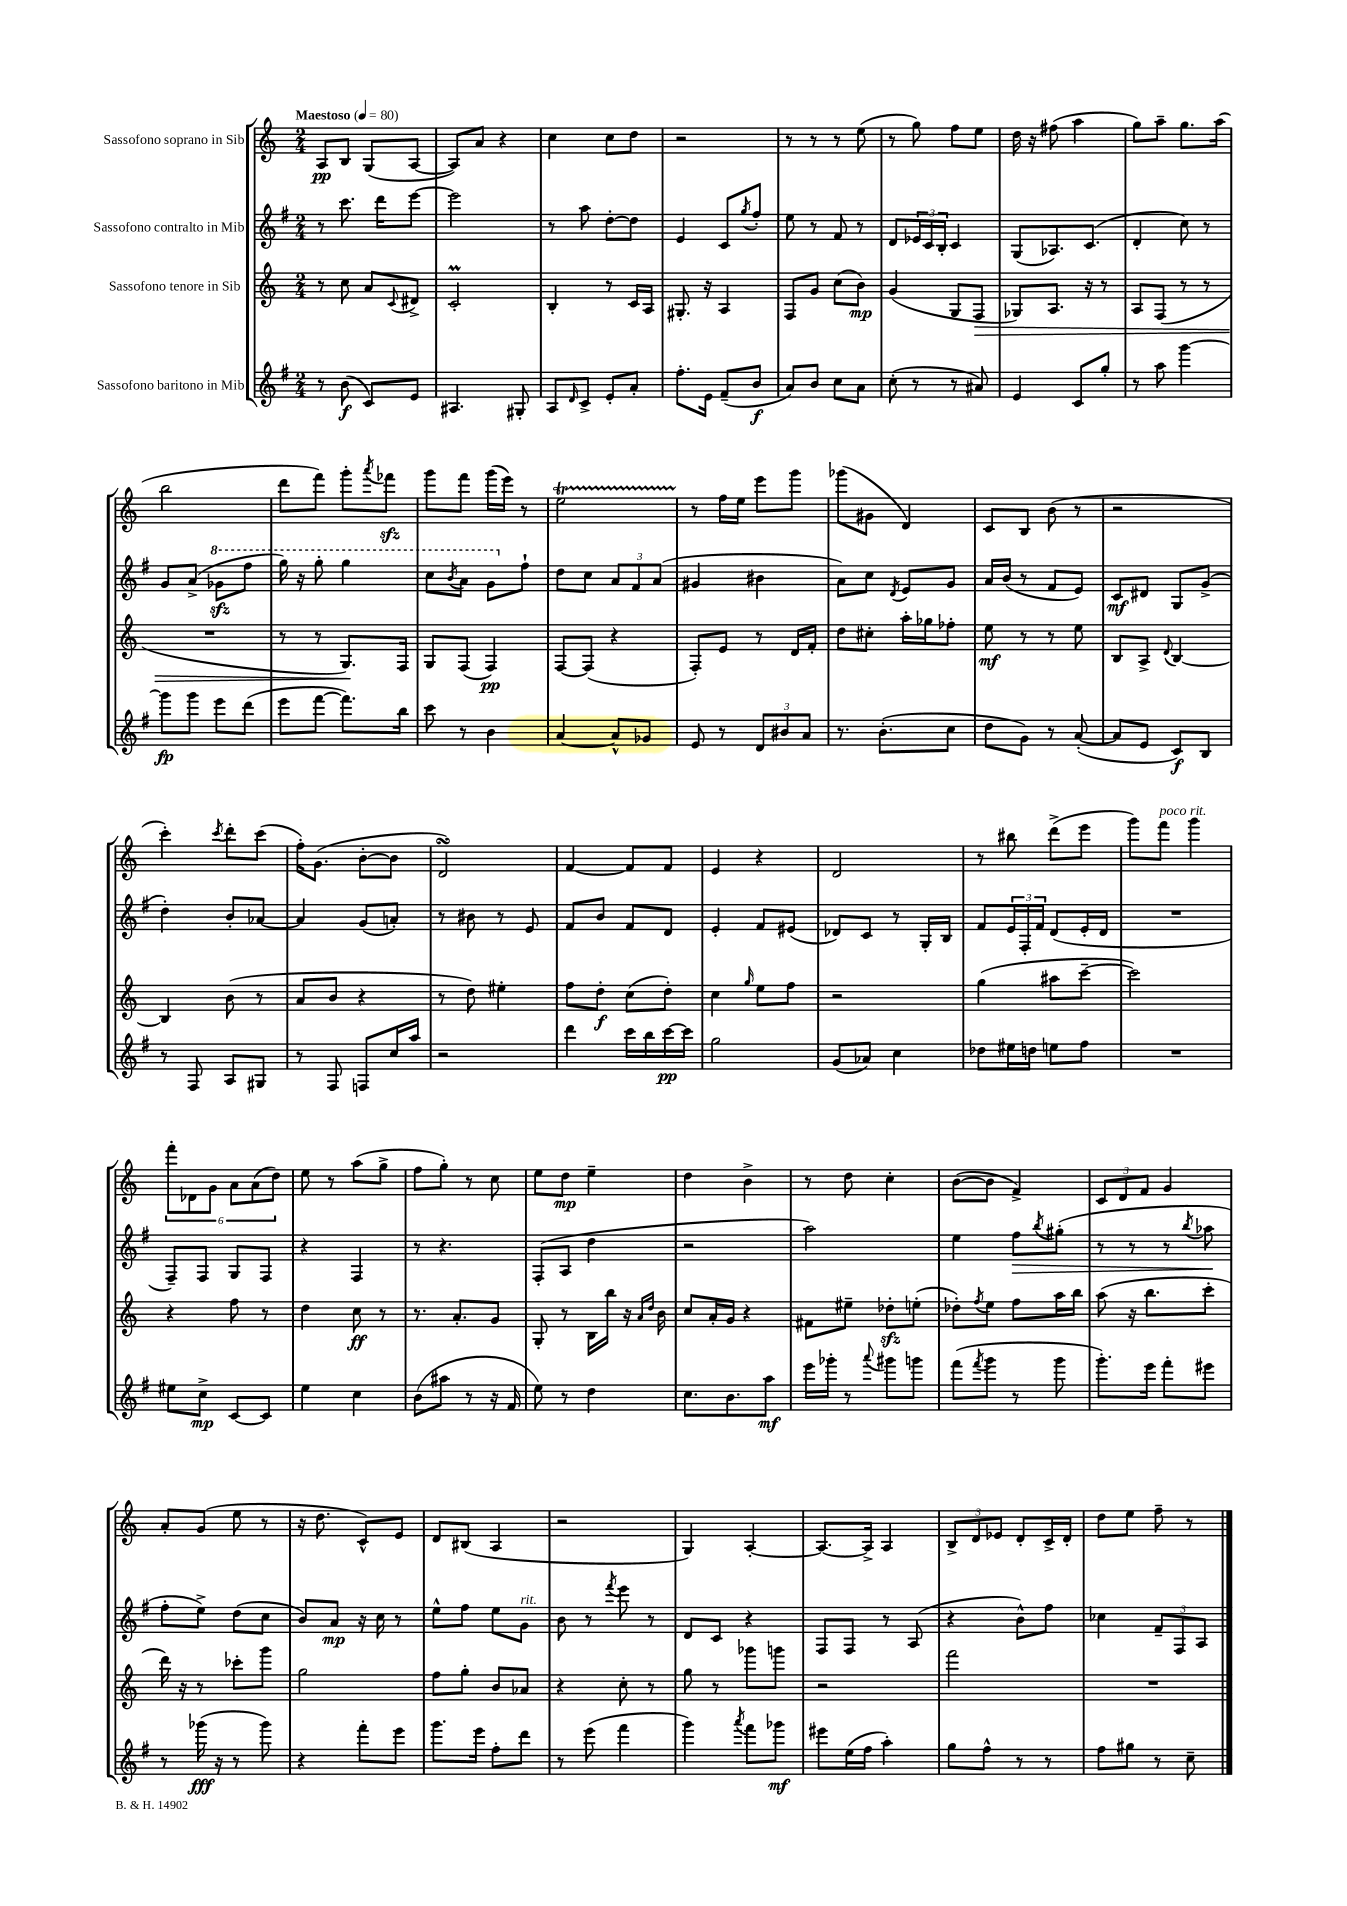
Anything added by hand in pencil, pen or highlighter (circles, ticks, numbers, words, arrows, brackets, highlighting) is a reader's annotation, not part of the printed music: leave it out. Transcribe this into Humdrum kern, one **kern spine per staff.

**kern	**dynam	**kern	**dynam	**kern	**dynam	**kern	**dynam
*part4	*part4	*part3	*part3	*part2	*part2	*part1	*part1
*staff4	*staff4	*staff3	*staff3	*staff2	*staff2	*staff1	*staff1
*I"Sassofono baritono in Mib	*	*I"Sassofono tenore in Sib	*	*I"Sassofono contralto in Mib	*	*I"Sassofono soprano in Sib	*
*clefG2	*	*clefG2	*	*clefG2	*	*clefG2	*
*k[f#]	*	*k[]	*	*k[f#]	*	*k[]	*
*M2/4	*	*M2/4	*	*M2/4	*	*M2/4	*
*MM80	*	*MM80	*	*MM80	*	*MM80	*
=1	=1	=1	=1	=1	=1	=1	=1
!	!	!	!	!	!	!LO:TX:a:B:t=Maestoso	!
8r	.	8r	.	8r	.	8A/L	pp
(8b\	f	8cc\	.	8.ccc\	.	8B/J	.
8c/L)	.	8a/L	.	.	.	(8G/L	.
.	.	.	.	16ddd\KL	.	.	.
.	.	8qqc/	.	.	.	.	.
8e/J	.	8d#X^/J	.	[8eee\J	.	[8A/J	.
=2	=2	=2	=2	=2	=2	=2	=2
4.A#X/	.	2cM'/	.	2eee\]	.	8A/L])	.
.	.	.	.	.	.	8a/J	.
.	.	.	.	.	.	4r	.
8G#X'/	.	.	.	.	.	.	.
=3	=3	=3	=3	=3	=3	=3	=3
8A/L	.	4B'/	.	8r	.	4cc\	.
16qqd/	.	.	.	.	.	.	.
8c^/J	.	.	.	8aa\	.	.	.
8e'/L	.	8r	.	[8dd'\L	.	8cc\L	.
8a'/J	.	16c/LL	.	8dd\J]	.	8dd\J	.
.	.	16A/JJ	.	.	.	.	.
=4	=4	=4	=4	=4	=4	=4	=4
8.ff#'\L	.	8.G#X'/	.	4e/	.	2r	.
16e\Jk	.	16r	.	.	.	.	.
(8f#~/L	.	4A/	.	8c/L	.	.	.
.	.	.	.	8qgg/	.	.	.
8b/J	f	.	.	8ff#'/J	.	.	.
=5	=5	=5	=5	=5	=5	=5	=5
8a/L)	.	8F/L	.	8ee\	.	8r	.
8b/J	.	8g/J	.	8r	.	8r	.
8cc\L	.	(8cc\L	.	8f#/	.	8r	.
8a\J	.	8b\J)	mp	8r	.	(8ee\	.
=6	=6	=6	=6	=6	=6	=6	=6
(8cc'\	.	(4g/	.	8d/L	.	8r	.
8r	.	.	.	24e-X/L	.	8gg\)	.
.	.	.	.	24c/	.	.	.
.	.	.	.	24B'/JJ	.	.	.
8r	.	8G/L	.	4c/	.	8ff\L	.
!	!	!	!LO:HP:b	!	!	!	!
8a#X/)	.	8F/J	>	.	.	8ee\J	.
=7	=7	=7	=7	=7	=7	=7	=7
4e/	.	8G-X/L)	.	(8G/L	.	16dd\	.
.	.	.	.	.	.	16r	.
.	.	8.A/J	.	8.A-X/)	.	(8ff#X\	.
8c/L	.	.	.	.	.	4aa\	.
.	.	16r	.	(8.c/J	.	.	.
8gg'/J	.	8r	.	.	.	.	.
=8	=8	=8	=8	=8	=8	=8	=8
8r	.	8A/L	.	4d'/	.	8gg\L)	.
8aa\	.	(8F/J	.	.	.	8aa~\J	.
[4ggg\	.	8r	.	8cc\)	.	8.gg\L	.
.	.	8r	.	8r	.	.	.
.	.	.	.	.	.	(16aa\Jk	.
!!LO:LB:g=z
=9	=9	=9	=9	=9	=9	=9	=9
8ggg\L]	fp	2r	.	8g/L	.	2bb\	.
8ggg\J	.	.	.	(8a^/J	.	.	.
*	*	*	*	*8va	*	*	*
8eee\L	.	.	.	8gg-Xzz\L	.	.	.
(8ddd\J	.	.	.	8fff#\J	.	.	.
=10	=10	=10	=10	=10	=10	=10	=10
8eee\L	.	8r	.	16ggg\)	.	8ddd\L	.
.	.	.	.	16r	.	.	.
[8fff#\J	.	8r	.	8ggg'\	.	8fff\J)	.
8.fff#\L])	.	8.G/L)	.	4ggg\	.	8ggg'\L	.
.	.	.	.	.	.	8qaaa/	.
.	.	.	.	.	.	8fff-Xzz\J	.
16bb\Jk	.	16F/Jk	]	.	.	.	.
=11	=11	=11	=11	=11	=11	=11	=11
8ccc\	.	8G/L	.	8ccc\L	.	8ggg\L	.
.	.	.	.	8qbb/	.	.	.
8r	.	(8F/J	.	8aa\J	.	8fff\J	.
4b\	.	4F/)	pp	8gg\L	.	(16ggg\LL	.
.	.	.	.	.	.	16eee\JJ)	.
*	*	*	*	*X8va	*	*	*
.	.	.	.	8ff#`\J	.	8r	.
=12	=12	=12	=12	=12	=12	=12	=12
[4a/	.	[8F/L	.	8dd\L	.	2eet\	.
.	.	(8F/J]	.	8cc\J	.	.	.
8a^^/L]	.	4r	.	12a/L	.	.	.
.	.	.	.	12f#/	.	.	.
8g-X/J	.	.	.	.	.	.	.
.	.	.	.	(12a/J	.	.	.
=13	=13	=13	=13	=13	=13	=13	=13
8e/	.	8F'/L)	.	4g#X/	.	8r	.
8r	.	8e/J	.	.	.	16ff\LL	.
.	.	.	.	.	.	16ee\JJ	.
12d/L	.	8r	.	4b#X\	.	8eee\L	.
12b#X/	.	.	.	.	.	.	.
.	.	16d/LL	.	.	.	8ggg\J	.
12a/J	.	.	.	.	.	.	.
.	.	16f'/JJ	.	.	.	.	.
=14	=14	=14	=14	=14	=14	=14	=14
8.r	.	8dd\L	.	8a\L)	.	(8ggg-X\L	.
.	.	8cc#X'\J	.	8cc\J	.	8g#X\J	.
(8.b'\L	.	.	.	.	.	.	.
.	.	.	.	8qd/	.	.	.
.	.	16aa'\LL	.	8e/L	.	4d/)	.
.	.	16gg-X\J	.	.	.	.	.
8cc\J	.	8ff-X'\J	.	8g/J	.	.	.
=15	=15	=15	=15	=15	=15	=15	=15
8dd\L	.	8ee\	mf	16a/LL	.	8c/L	.
.	.	.	.	(16b/JJ	.	.	.
8g\J)	.	8r	.	8r	.	8B/J	.
8r	.	8r	.	8f#/L	.	(8b\	.
([8a'/	.	8ee\	.	8e/J)	.	8r	.
=16	=16	=16	=16	=16	=16	=16	=16
8a/L]	.	8B/L	.	8c/L	mf	2r	.
8e/J	.	8A^/J	.	8d#X/J	.	.	.
.	.	8qqd/	.	.	.	.	.
8c/L)	f	[4B/	.	8G/L	.	.	.
8B/J	.	.	.	(8g^/J	.	.	.
!!LO:LB:g=z
=17	=17	=17	=17	=17	=17	=17	=17
8r	.	4B/]	.	4dd'\)	.	4ccc'\)	.
8F#/	.	.	.	.	.	.	.
.	.	.	.	.	.	8qccc/	.
8A/L	.	(8b\	.	8b'/L	.	8ddd'\L	.
8G#X/J	.	8r	.	[8a-X/J	.	(8ccc\J	.
=18	=18	=18	=18	=18	=18	=18	=18
8r	.	8a/L	.	4a-/]	.	16ff'\KL)	.
.	.	.	.	.	.	(8.g\J	.
8F#/	.	8b/J	.	.	.	.	.
8Fn/L	.	4r	.	(8g/L	.	[8b'\L	.
16cc/L	.	.	.	8an'/J)	.	8b\J]	.
16aa/JJ	.	.	.	.	.	.	.
=19	=19	=19	=19	=19	=19	=19	=19
2r	.	8r	.	8r	.	2dsSSS/)	.
.	.	8dd\)	.	8b#X\	.	.	.
.	.	4ee#X'\	.	8r	.	.	.
.	.	.	.	8e/	.	.	.
=20	=20	=20	=20	=20	=20	=20	=20
4ddd\	.	8ff\L	.	8f#/L	.	[4f/	.
.	.	8dd'\J	f	8b/J	.	.	.
16ccc\LL	.	(8cc\L	.	8f#/L	.	8f/L]	.
16bb\	.	.	.	.	.	.	.
[16ccc\	pp	8dd'\J)	.	8d/J	.	8f/J	.
16ccc\JJ]	.	.	.	.	.	.	.
=21	=21	=21	=21	=21	=21	=21	=21
2gg\	.	4cc\	.	4e'/	.	4e/	.
.	.	16qqgg/	.	.	.	.	.
.	.	8ee\L	.	8f#/L	.	4r	.
.	.	8ff\J	.	(8e#X/J	.	.	.
=22	=22	=22	=22	=22	=22	=22	=22
(8g/L	.	2r	.	8d-X/L)	.	2d/	.
8a-X/J)	.	.	.	8c/J	.	.	.
4cc\	.	.	.	8r	.	.	.
.	.	.	.	16G'/LL	.	.	.
.	.	.	.	16B/JJ	.	.	.
=23	=23	=23	=23	=23	=23	=23	=23
8dd-X\L	.	(4gg\	.	8f#/L	.	8r	.
16ee#X\L	.	.	.	24e/L	.	8bb#X\	.
.	.	.	.	24F#'/	.	.	.
16ddn\JJ	.	.	.	.	.	.	.
.	.	.	.	24f#/JJ	.	.	.
8een\L	.	8aa#X\L	.	(8d/L	.	(8ddd^\L	.
8ff#\J	.	[8ccc~\J	.	16e'/L	.	8eee\J	.
.	.	.	.	16d/JJ	.	.	.
=24	=24	=24	=24	=24	=24	=24	=24
2r	.	2ccc\])	.	2r	.	8ggg\L)	.
!	!	!	!	!	!	!LO:TX:a:i:t=poco rit.	!
.	.	.	.	.	.	8fff\J	.
.	.	.	.	.	.	4ggg\	.
!!LO:LB:g=z
=25	=25	=25	=25	=25	=25	=25	=25
8ee#X\L	.	4r	.	8F#~/L)	.	12fff'\L	.
.	.	.	.	.	.	12d-X\	.
8cc^\J	mp	.	.	8F#/J	.	.	.
.	.	.	.	.	.	12g\J	.
[8c/L	.	8ff\	.	8G/L	.	12a\L	.
.	.	.	.	.	.	(12a\	.
8c/J]	.	8r	.	8F#/J	.	.	.
.	.	.	.	.	.	12dd\J)	.
=26	=26	=26	=26	=26	=26	=26	=26
4ee\	.	4dd\	.	4r	.	8ee\	.
.	.	.	.	.	.	8r	.
4cc\	.	8cc\	ff	4F#/	.	(8aa\L	.
.	.	8r	.	.	.	8gg^\J	.
=27	=27	=27	=27	=27	=27	=27	=27
(8b\L	.	8.r	.	8r	.	8ff\L	.
8aa#X\J	.	.	.	4.r	.	8gg'\J)	.
.	.	8.a'/L	.	.	.	.	.
8r	.	.	.	.	.	8r	.
16r	.	8g/J	.	.	.	8cc\	.
16f#/	.	.	.	.	.	.	.
=28	=28	=28	=28	=28	=28	=28	=28
8ee\)	.	8G'/	.	(8F#'/L	.	8ee\L	.
8r	.	8r	.	8A/J	.	8dd\J	mp
4dd\	.	16B\LL	.	4dd\	.	4ee~\	.
.	.	16bb\JJ	.	.	.	.	.
.	.	16r	.	.	.	.	.
.	.	16qqa/LL	.	.	.	.	.
.	.	16qqdd/JJ	.	.	.	.	.
.	.	16b\	.	.	.	.	.
=29	=29	=29	=29	=29	=29	=29	=29
8.cc\L	.	8cc/L	.	2r	.	4dd\	.
.	.	16a'/L	.	.	.	.	.
8.b\	.	16g/JJ	.	.	.	.	.
.	.	4r	.	.	.	4b^\	.
8aa\J	mf	.	.	.	.	.	.
=30	=30	=30	=30	=30	=30	=30	=30
16eee\LL	.	8f#X\L	.	2aa\)	.	8r	.
16ggg-X'\JJ	.	.	.	.	.	.	.
8r	.	8ee#X~\J	.	.	.	8dd\	.
8qqaaa/	.	.	.	.	.	.	.
8ggg#X\L	.	8dd-Xzz'\L	.	.	.	4cc'\	.
8gggn\J	.	(8een'\J	.	.	.	.	.
=31	=31	=31	=31	=31	=31	=31	=31
(8fff#\L	.	8dd-X'\L)	.	4ee\	.	([8b\L	.
8qfff#/	.	8qff/	.	.	.	.	.
8ggg\J	.	8ee\J	.	.	.	8b\J]	.
!	!	!	!	!	!LO:HP:b	!	!
8r	.	8ff\L	.	8ff#\L	>	4f^/)	.
.	.	.	.	8qbb/	.	.	.
8ggg\	.	16aa\L	.	(8gg#X'\J	.	.	.
.	.	16bb\JJ	.	.	.	.	.
=32	=32	=32	=32	=32	=32	=32	=32
8.ggg'\L)	.	(8aa\	.	8r	.	12c/L	.
.	.	.	.	.	.	12d/	.
.	.	16r	.	8r	.	.	.
.	.	.	.	.	.	12f/J	.
16eee\Jk	.	8.bb\L	.	.	.	.	.
8fff#'\L	.	.	.	8r	.	4g/	.
.	.	.	.	8qbb/	.	.	.
8eee#X\J	.	8ccc'\J	.	8aa-X\	.	.	.
.	.	.	.	.	]	.	.
!!LO:LB:g=z
=33	=33	=33	=33	=33	=33	=33	=33
8r	.	16ddd\)	.	8ff#'\L	.	8a'/L	.
.	.	16r	.	.	.	.	.
(16ggg-X\	fff	8r	.	8ee^\J)	.	(8g/J	.
16r	.	.	.	.	.	.	.
8r	.	8ccc-X'\L	.	(8dd\L	.	8ee\	.
8ggg-\)	.	8ggg\J	.	8cc\J	.	8r	.
=34	=34	=34	=34	=34	=34	=34	=34
4r	.	2gg\	.	8b/L)	.	16r	.
.	.	.	.	.	.	8.dd\	.
.	.	.	.	8a/J	mp	.	.
8fff#'\L	.	.	.	16r	.	8c^^/L)	.
.	.	.	.	16cc\	.	.	.
8eee\J	.	.	.	8r	.	8e/J	.
=35	=35	=35	=35	=35	=35	=35	=35
8.ggg\L	.	8ff\L	.	8ee^^\L	.	8d/L	.
.	.	8gg'\J	.	8ff#\J	.	(8B#X/J	.
16eee\Jk	.	.	.	.	.	.	.
8ff#'\L	.	8b/L	.	8ee\L	.	4A/	.
!	!	!	!	!LO:TX:a:i:t=rit.	!	!	!
8ddd\J	.	8a-X/J	.	8g\J	.	.	.
=36	=36	=36	=36	=36	=36	=36	=36
8r	.	4r	.	8b\	.	2r	.
(8eee\	.	.	.	8r	.	.	.
.	.	.	.	8qfff#/	.	.	.
4fff#\	.	8cc'\	.	8eee\	.	.	.
.	.	8r	.	8r	.	.	.
=37	=37	=37	=37	=37	=37	=37	=37
4ggg\)	.	8gg\	.	8d/L	.	4G/)	.
.	.	8r	.	8c/J	.	.	.
8qaaa/	.	.	.	.	.	.	.
8fff#\L	.	8ggg-X\L	.	4r	.	[4A'/	.
8ggg-X\J	mf	8gggn\J	.	.	.	.	.
=38	=38	=38	=38	=38	=38	=38	=38
8eee#X\L	.	2r	.	8F#/L	.	8.A/L_	.
(16ee\L	.	.	.	8F#/J	.	.	.
16ff#\JJ	.	.	.	.	.	16A^/Jk]	.
4aa'\)	.	.	.	8r	.	4A/	.
.	.	.	.	(8A/	.	.	.
=39	=39	=39	=39	=39	=39	=39	=39
8gg\L	.	2fff\	.	4r	.	12B^/L	.
.	.	.	.	.	.	12d/	.
8ff#^^\J	.	.	.	.	.	.	.
.	.	.	.	.	.	12e-X/J	.
8r	.	.	.	8b^^\L)	.	8d'/L	.
8r	.	.	.	8ff#\J	.	16c^/L	.
.	.	.	.	.	.	16d'/JJ	.
=40	=40	=40	=40	=40	=40	=40	=40
8ff#\L	.	2r	.	4cc-X\	.	8dd\L	.
8gg#X\J	.	.	.	.	.	8ee\J	.
8r	.	.	.	12f#~/L	.	8ff~\	.
.	.	.	.	12F#/	.	.	.
8cc~\	.	.	.	.	.	8r	.
.	.	.	.	12A/J	.	.	.
==	==	==	==	==	==	==	==
*-	*-	*-	*-	*-	*-	*-	*-
